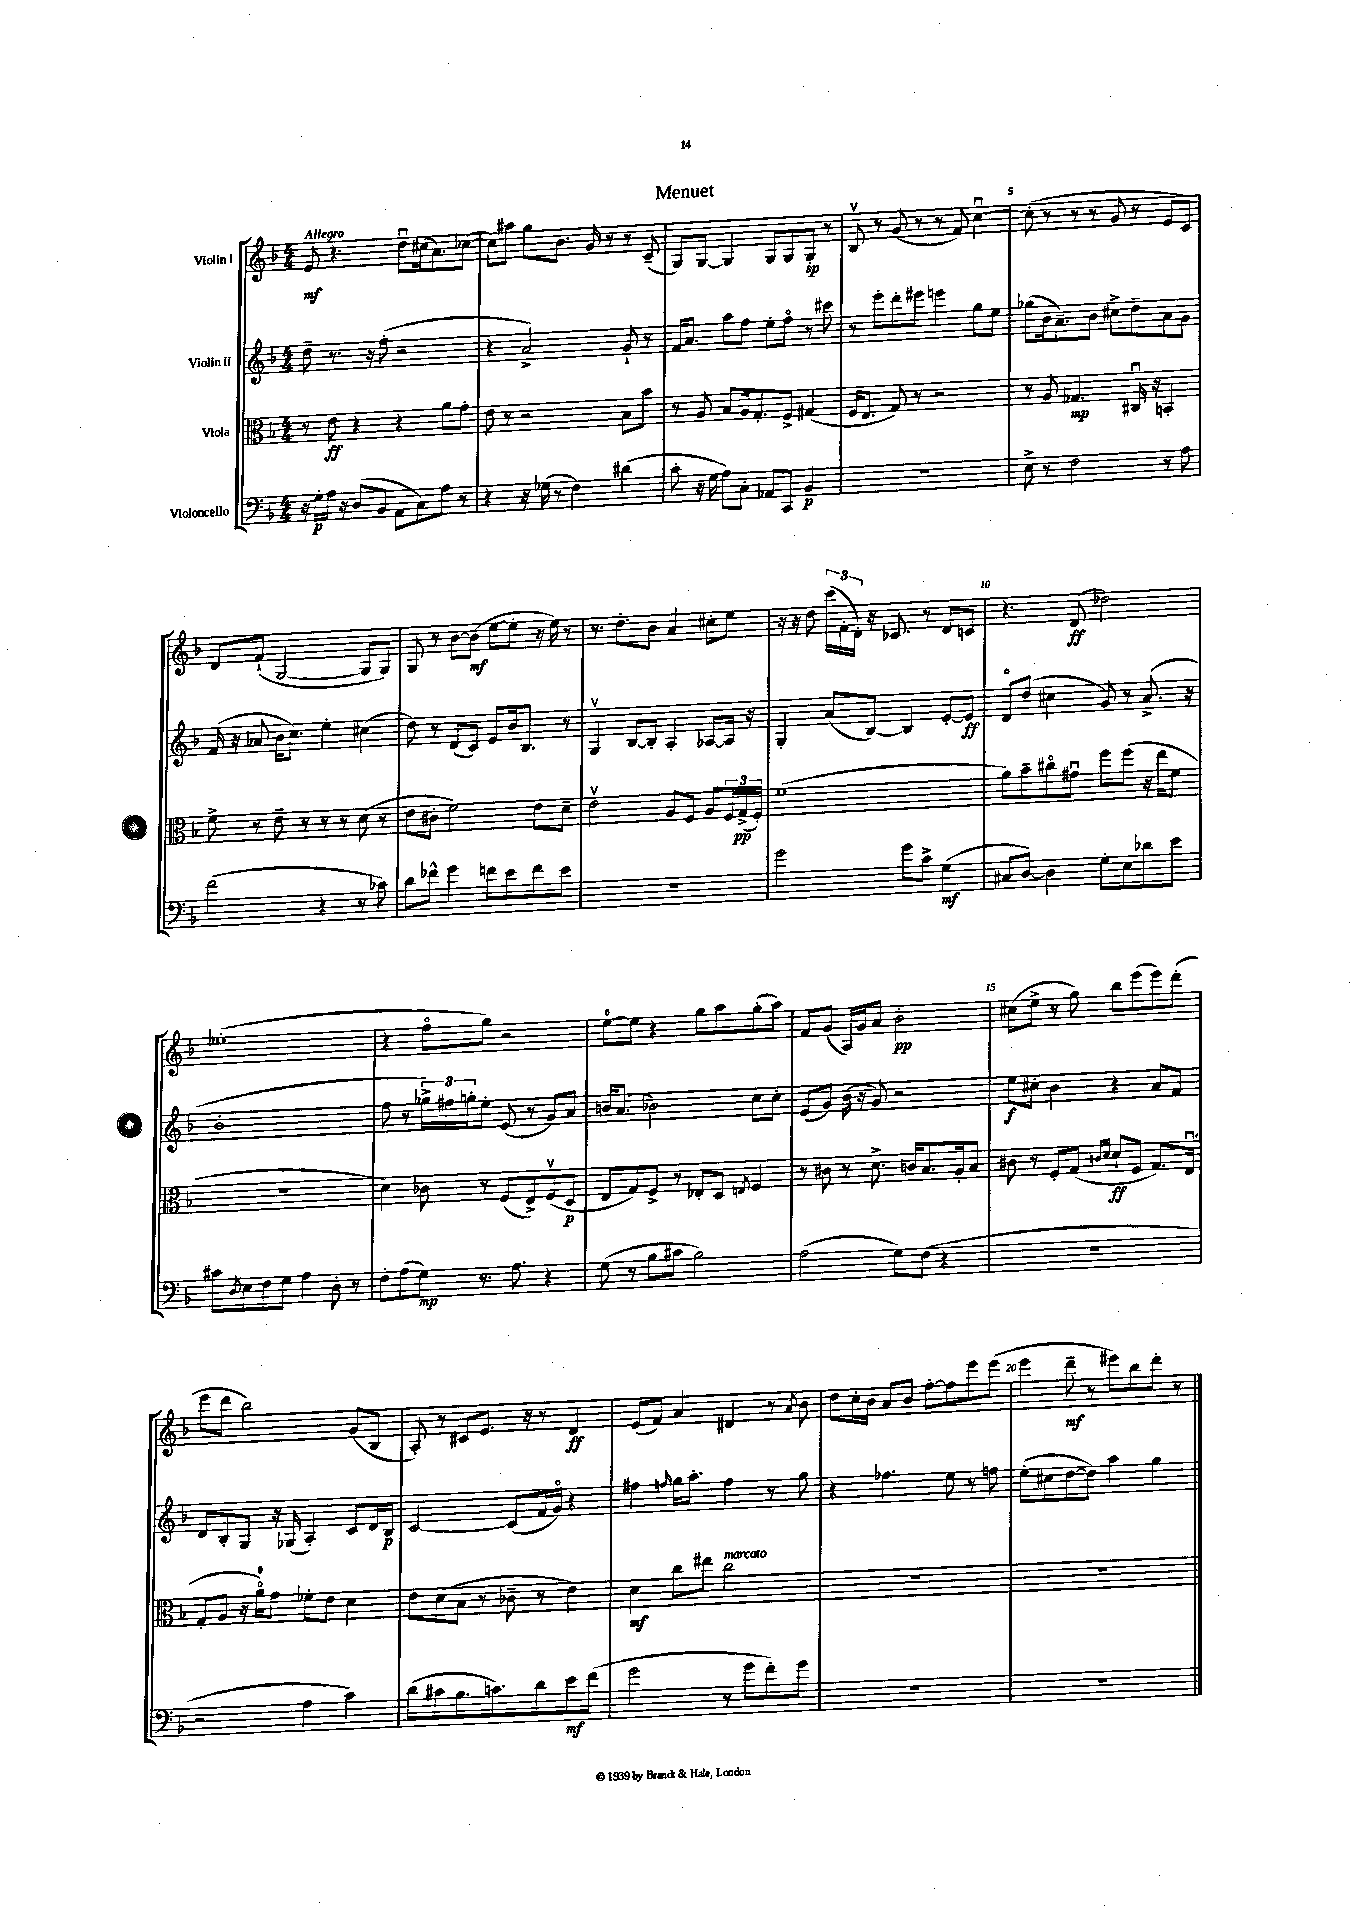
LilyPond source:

\header { title = "Menuet" }
<<
\new StaffGroup <<
\new Staff = "s0" \with { instrumentName = "Violin I" } {
    \clef treble \key f \major \numericTimeSignature \time 4/4 \tempo "Allegro"
    e'8\mf r4. d''8\downbow cis''16( a'8.) ces''8~( |
    ces''8) ais''8 g''8 bes'8. g'16 r8 r8 c'8--( |
    g8) g8~ g4 g8 g8 g8-.\sp r8 |
    bes8\upbow r8 g'8( r8 r8 f'8) c''4~\downbow |
    c''8-.( r8 r8 r8 g'8 r8 e'8 c'8) |
    d'8 f'8-!( g2~ g8 g8) |
    g8 r8 bes'8~ bes'8\mf( e''8~ e''8-. r16 e''16) r8 |
    r8. d''8.-. bes'8 a'4 cis''8-. e''8 |
    r16 r16 d''8 \tuplet 3/2 { c'''16( f'16-. d'16-.) } r16 ces'8. r8 d'8 c'8 |
    r4. d'8\ff( des''2) |
    ees''1-.( |
    r4 f''8\flageolet g''8) r2 |
    e''8-0~ e''8 r4 g''8 a''8 g''8-.( a''8) |
    f'8 g'8( a16) g'16 a'8 bes'2-.\pp |
    cis''8( e''8-> r8 g''8) bes''8 e'''8( e'''8) d'''8-.( |
    e'''8 d'''8 bes''2) g'8( bes8 |
    a8-.) r8 cis'8 e'8. r16 r8 d'4\ff |
    e'8( f'8) a'4 dis'4 r8 \acciaccatura { a'8 } bes'8 |
    d''8 c''16-. bes'16 a'8 bes'8 f''8~-. f''8 e'''8 e'''8( |
    e'''4 d'''8--\mf r8 eis'''8) bes''8 d'''8-. r8 \bar "|." |
}
\new Staff = "s1" \with { instrumentName = "Violin II" } {
    \clef treble \key f \major \numericTimeSignature \time 4/4
    d''8-- r8. r16 f''8-.( r2 |
    r4 a'2->) g'8-! r8 |
    f'16 a'8. a''8 f''8 e''8-. f''8\flageolet r8 cis'''8 |
    r8 e'''8-. d'''8-. eis'''8 e'''4 g''8 e''8 |
    ges''8( bes'16 a'8.--) bes'8 cis''8-> d''8-- a'8 g'8 |
    f'16( r16 aes'8 bes'16 c''8.) e''4-. cis''4( |
    d''8) r8 d'8( c'8) e'8 bes'16 bes8. r8 |
    g4\upbow bes8~ bes8-. a4-. aes8~ aes16 r16 |
    g4-. a'8( bes8~) bes4 e'8~-. e'8\ff |
    d'8\flageolet d''8( cis''4 g'8) r8 a'8.->( r16 |
    bes'1-. |
    f''8 r8 \tuplet 3/2 { ges''16->) fis''16 g''16-. } e''8-. e'8( r8 g'8) a'8 |
    b'16 a'8.( bes'2) c''8 c''8-. |
    e'8( g'8) bes'16( r16 g'8) r2 |
    e''8\f cis''8-. bes'4 r4 a'8 f'8 |
    d'8 bes8-. g8 r16 ges16( a4-.) c'8 d'16 bes16\p |
    c'2~ c'8( f'16 g'16\flageolet) r4 |
    fis''4 \grace { f''16 } g''16 a''8.-. f''4 r8 g''8 |
    r4 fes''4. e''8 r8 f''8 |
    e''8-.( cis''8 d''8~ d''8) a''4 g''4 \bar "|." |
}
\new Staff = "s2" \with { instrumentName = "Viola" } {
    \clef alto \key f \major \numericTimeSignature \time 4/4
    r8 e'8\ff r4 r4 a'8 g'8-. |
    e'8 r8 r2 bes8 bes'8 |
    r8 a8 bes8 a16 g8.-. f8-> gis4( |
    f16 e8. g8) r8 r2 |
    r8 a8 ges4.\mp cis16\downbow r16 b,4-. |
    f'8-> r8 e'8-- r8 r8 r8 d'8( r8 |
    e'8 cis'8-. f'2) e'8 d'8-- |
    e'2\upbow a8 f8 a8 \tuplet 3/2 { f16 g16->\pp( f16-.) } |
    f'1( |
    a'8) bes'8-- cis''8\flageolet gis'8\downbow f''8 f''8( r16 e''16 f'8 |
    R1 |
    d'4) ces'8 r8 f8( e8->) f8\upbow( d8\p |
    e8 g8) f8-> r8 ees8-. d8 \acciaccatura { e8 } f4 |
    r8 cis'8 r8 d'8.-> c'16 bes8. a16-. bes8 |
    cis'8 r8 f8-. g8( \grace { c'16 d'16 } d'8-!\ff f8 g8.) e16\downbow( |
    g8-. a8 r16 a'16-0\flageolet) g'8 fes'8-. e'8 d'4 |
    e'8 d'8( bes8 r8 ces'8-- r8 e'4) |
    d'4\mf c''8 eis''8 c''2^\markup { \italic "marcato" } |
    R1 |
    R1 \bar "|." |
}
\new Staff = "s3" \with { instrumentName = "Violoncello" } {
    \clef bass \key f \major \numericTimeSignature \time 4/4
    r16 g16-.\p a16 r16 d8( bes,8 a,8 c8) a8 r8 |
    r4 r16 ges16( r8 f4) dis'4( |
    c'8-. r16 g16 a8) c8-. aes,8 c,8 bes,4\p |
    R1 |
    e8-> r8 f2 r8 a8 |
    f'2( r4 r8 ces'8) |
    d'8 fes'8-^ g'4 f'8 e'8 f'8 e'8 |
    R1 |
    g'2 g'8 c'8-> g4\mf( |
    cis8 d8~) d4 g8-. e8 des'8 e'8 |
    cis'8 \acciaccatura { d8 } e8 f8 g8 a4 d8-. r8 |
    f8-. a8( g8\mp) r8. a8. r4 |
    g8( r8 bes8 cis'8 bes2) |
    a2( g8) f8( r4 |
    R1 |
    r2 a4 c'4) |
    d'8( cis'8 bes8. c'8.) d'8 e'8\mf f'8( |
    g'2 r8 g'8 f'8-.) g'8 |
    R1 |
    R1 \bar "|." |
}
>>
>>
\layout { \context { \Score \override BarNumber.break-visibility = ##(#f #t #t) barNumberVisibility = #(every-nth-bar-number-visible 5) } }
